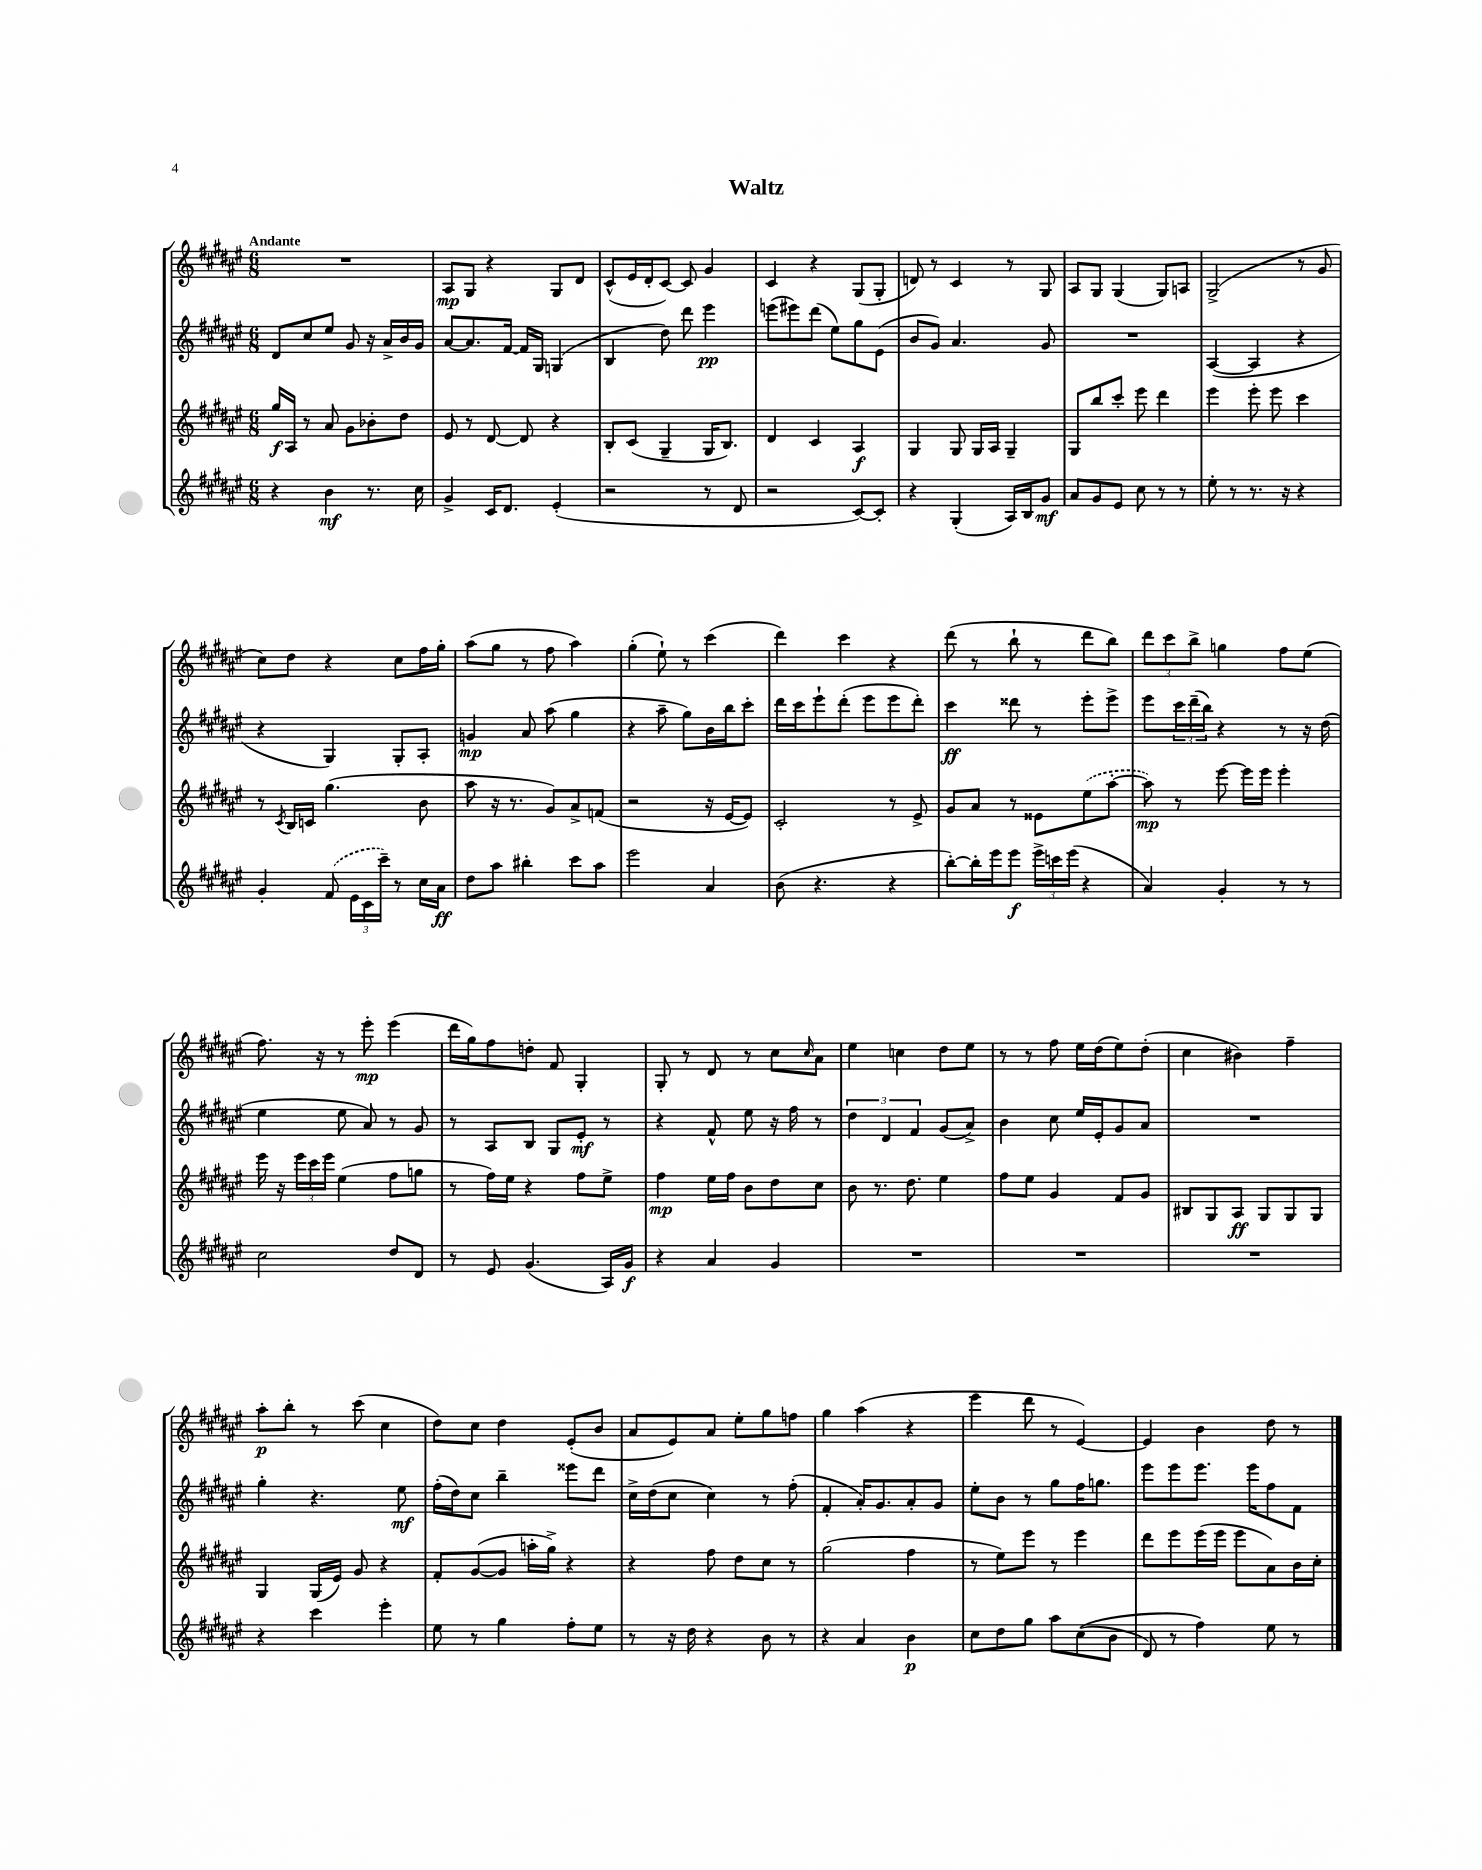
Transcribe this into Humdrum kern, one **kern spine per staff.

**kern	**kern	**kern	**kern
*staff4	*staff3	*staff2	*staff1
*clefG2	*clefG2	*clefG2	*clefG2
*k[f#c#g#d#a#e#]	*k[f#c#g#d#a#e#]	*k[f#c#g#d#a#e#]	*k[f#c#g#d#a#e#]
*M6/8	*M6/8	*M6/8	*M6/8
4r	16gg#	8d#	2.r
.	16A#	.	.
.	8r	8cc#	.
4b	8a#	8ee#	.
.	8g#	8g#	.
8.r	8b-'	16r	.
.	.	16a#^	.
.	8dd#	16b	.
16cc#	.	16g#	.
=	=	=	=
4g#^	8e#	[8a#	8A#
.	8r	8.a#]	8G#
16c#	[8d#	.	4r
8.d#	.	[16f#	.
.	8d#]	16f#]	.
.	.	16G#	.
(4e#'	4r	(4G	8G#
.	.	.	8d#
=	=	=	=
2r	8B'	4B	(8c#^^
.	(8c#	.	16e#
.	.	.	16d#'
.	4G#~	8dd#)	[8c#)
.	.	8ddd#	8c#]
8r	16G#	4eee#	4g#
.	8.B)	.	.
8d#	.	.	.
=	=	=	=
2r	4d#	(8eee	4c#
.	.	8eee#)	.
.	4c#	(8ddd#	4r
.	.	8ee#)	.
[8c#)	4A#	8gg#	(8G#
8c#']	.	(8e#	8G#'
=	=	=	=
4r	4G#	8b	8d)
.	.	8g#)	8r
(4G#'	8G#	4.a#	4c#
.	16G#	.	.
.	16A#	.	.
16A#)	4G#~	.	8r
16B	.	.	.
8g#	.	8g#	8G#
=	=	=	=
8a#	8G#	2.r	8A#
8g#	8bb	.	8G#
8e#	8ccc#'	.	(4G#
8cc#	8eee#	.	.
8r	4ddd#	.	8G#)
8r	.	.	8A
=	=	=	=
8ee#'	4eee#	([4A#	(2G#^
8r	.	.	.
8.r	8eee#'	4A#]	.
.	8eee#	.	.
16r	.	.	.
4r	4ccc#	4r	8r
.	.	.	8g#
=	=	=	=
4g#'	8r	4r	8cc#)
.	8qc#	.	.
.	16B	.	8dd#
.	16c	.	.
(8f#	(4.gg#	4G#)	4r
24e#	.	.	.
24c#	.	.	.
24ccc#~)	.	.	.
8r	.	8G#'	8cc#
16cc#	8b	8A#'	16ff#
16a#	.	.	16gg#'
=	=	=	=
8dd#	8aa#	4g	(8aa#
8aa#	16r	.	8gg#
.	8.r	.	.
4bb#'	.	8a#	8r
.	8g#)	(8aa#	8ff#
8ccc#	8a#^	4gg#	4aa#)
8aa#	(8f	.	.
=	=	=	=
2eee#	2r	4r	(4gg#'
.	.	8aa#~	8ee#`)
.	.	8gg#)	8r
4a#	16r	16b	(4ccc#
.	[16e#	16bb	.
.	8e#])	8ccc#'	.
=	=	=	=
(8b	2c#'	16ddd#	4ddd#)
.	.	16ccc#	.
4.r	.	8eee#`	.
.	.	(8ddd#'	4ccc#
.	.	8eee#	.
4r	8r	8eee#	4r
.	8e#^	8ddd#')	.
=	=	=	=
[8bb')	8g#	4ccc#	(8ddd#
16bb']	8a#	.	8r
16eee#	.	.	.
8eee#	8r	8ddd##	8bb`
24eee#^	8e##	8r	8r
24ccc	.	.	.
(24eee#	.	.	.
4r	(8ee#	8eee#'	8ddd#
.	[8aa#'	8eee#^	8bb)
=	=	=	=
4a#)	8aa#])	8eee#	12ddd#
.	.	.	12ccc#
.	8r	24ccc#	.
.	.	(24ddd#~	12bb^
.	.	24bb)	.
4g#'	[8eee#	4r	4gg
.	16eee#]	.	.
.	16eee#	.	.
8r	4eee#'	8r	8ff#
8r	.	16r	(8ee#
.	.	(16dd#	.
=	=	=	=
2cc#	16eee#	4ee#	8.ff#)
.	16r	.	.
.	24eee#	.	.
.	24ccc#	.	.
.	.	.	16r
.	24eee#	.	.
.	(4ee#	8ee#	8r
.	.	8a#)	8eee#'
8dd#	8ff#	8r	(4eee#
8d#	8gg	8g#	.
=	=	=	=
8r	8r	8r	16ddd#
.	.	.	16gg#)
8e#	16ff#)	8A#	8ff#
.	16ee#	.	.
(4.g#	4r	8B	8dd'
.	.	8G#	8f#
.	8ff#	8e#'	4G#'
16A#)	8ee#^	8r	.
16g#	.	.	.
=	=	=	=
4r	4ff#	4r	8G#'
.	.	.	8r
4a#	16ee#	8f#^^	8d#
.	16ff#	.	.
.	8b	8ee#	8r
4g#	8dd#	16r	8cc#
.	.	16ff#	.
.	.	.	16qqcc#
.	8cc#	8r	8a#
=	=	=	=
2.r	8b	6dd#	4ee#
.	8.r	.	.
.	.	6d#	.
.	.	.	4cc
.	8.dd#	.	.
.	.	6f#	.
.	4ee#	(8g#	8dd#
.	.	8a#^)	8ee#
=	=	=	=
2.r	8ff#	4b	8r
.	8ee#	.	8r
.	4g#	8cc#	8ff#
.	.	16ee#	16ee#
.	.	16e#'	(16dd#
.	8f#	8g#	8ee#)
.	8g#	8a#	(8dd#'
=	=	=	=
2.r	8B#	2.r	4cc#
.	8G#	.	.
.	8A#	.	4b#)
.	8G#	.	.
.	8G#	.	4ff#~
.	8G#	.	.
=	=	=	=
4r	4G#	4gg#'	8aa#'
.	.	.	8bb'
4ccc#	(16G#	4.r	8r
.	16e#)	.	.
.	8g#	.	(8ccc#
4eee#'	4r	.	4cc#
.	.	8ee#	.
=	=	=	=
8ee#	8f#'	(16ff#'	8dd#)
.	.	16dd#)	.
8r	([8g#	8cc#	8cc#
4gg#	8g#]	4bb~	4dd#
.	16aa'	.	.
.	16gg#^)	.	.
8ff#'	4r	8eee##	(8e#'
8ee#	.	8ddd#	8b
=	=	=	=
8r	4r	16cc#^	8a#
.	.	(16dd#	.
16r	.	8cc#	8e#)
16dd#	.	.	.
4r	8ff#	4cc#)	8a#
.	8dd#	.	8ee#'
8b	8cc#	8r	8gg#
8r	8r	(8ff#'	8ff
=	=	=	=
4r	(2gg#	4f#'	4gg#
4a#	.	16a#')	(4aa#
.	.	8.g#	.
4b	4ff#	8a#'	4r
.	.	8g#	.
=	=	=	=
8cc#	8r	8ee#'	4eee#
8dd#	8ee#)	8b	.
8gg#	8eee#	8r	8ddd#
8aa#	8r	8gg#	8r
&((8cc#	4eee#	16ff#	[4e#)
.	.	8.gg	.
8b	.	.	.
=	=	=	=
8d#)	8ddd#	8eee#	4e#]
8r	8eee#	8eee#	.
4ff#&)	(16eee#	8.eee#	4b
.	16eee#	.	.
.	8eee#	.	.
.	.	16eee#	.
8ee#	8a#)	8ff#	8dd#
8r	16b	8f#	8r
.	16cc#'	.	.
==	==	==	==
*-	*-	*-	*-
